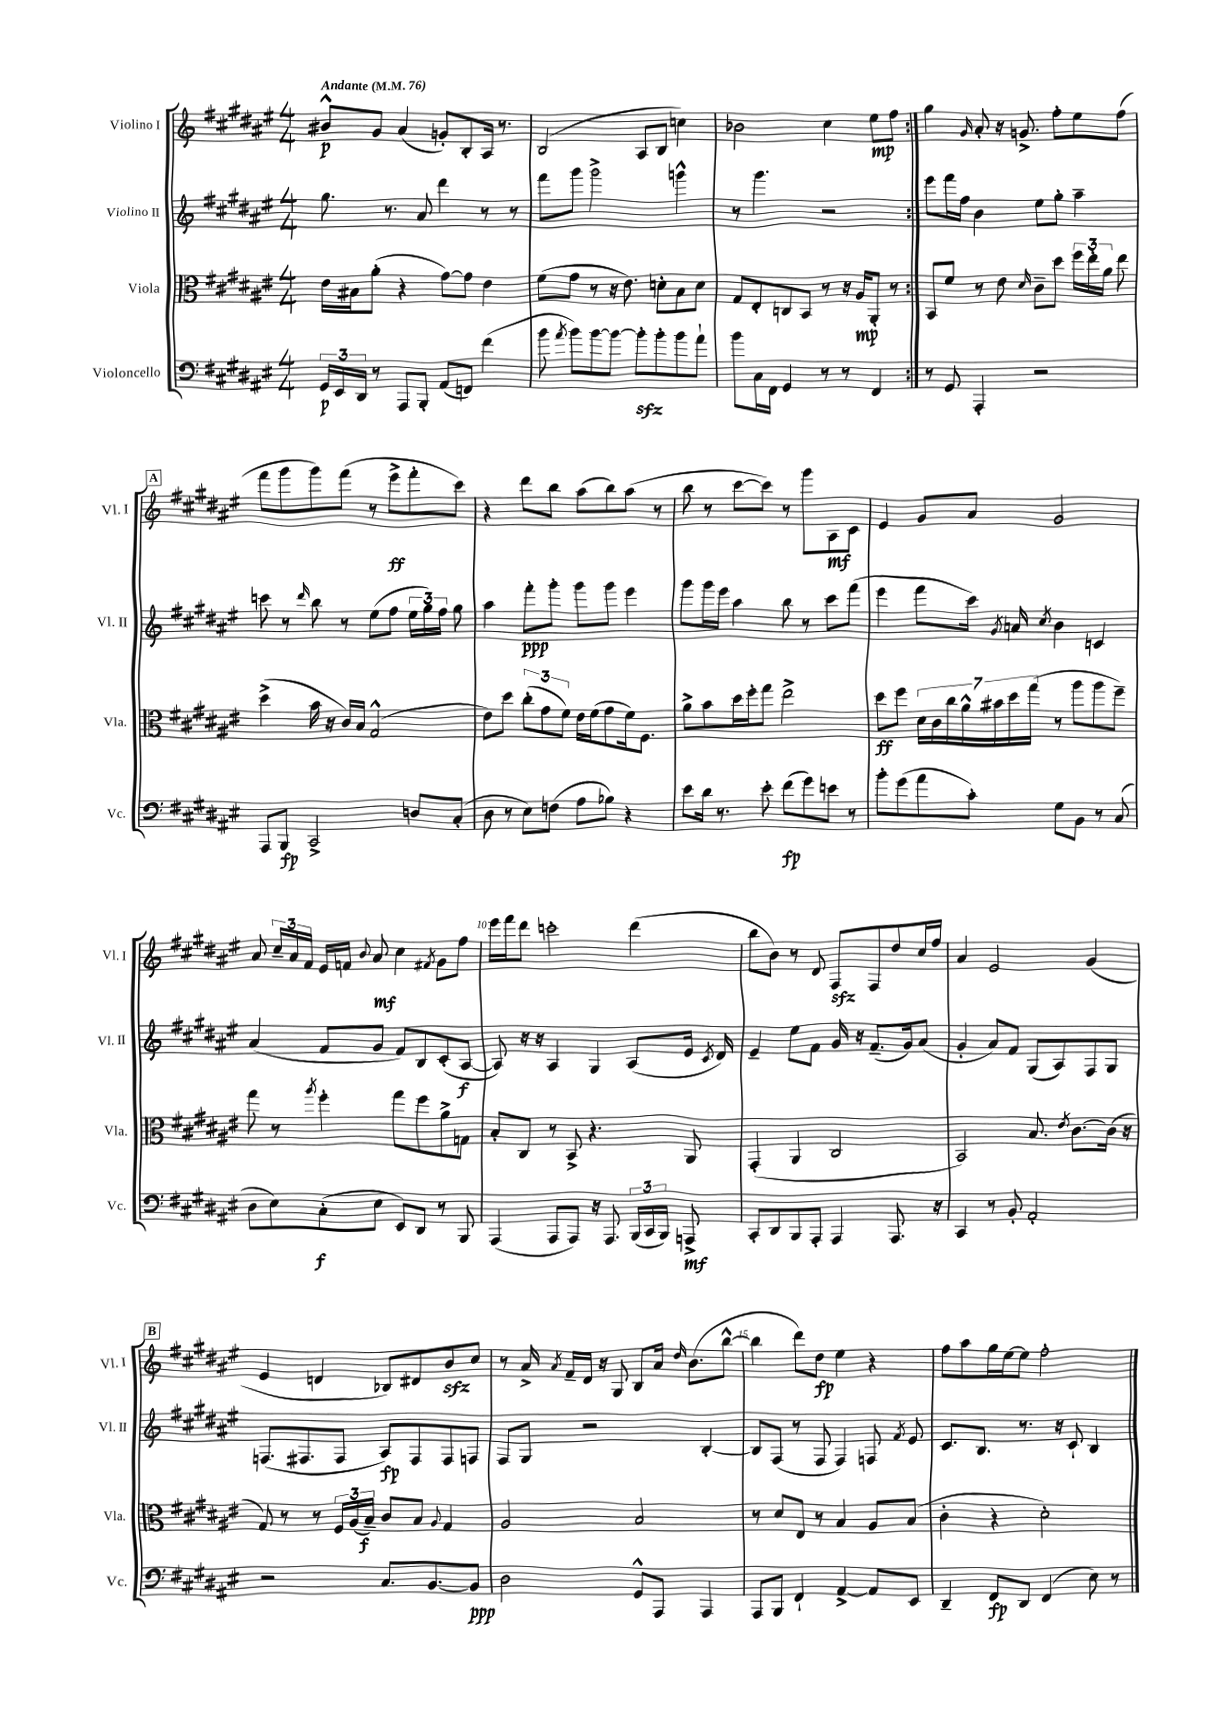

**kern	**dynam	**kern	**dynam	**kern	**dynam	**kern	**dynam
*part4	*part4	*part3	*part3	*part2	*part2	*part1	*part1
*staff4	*staff4	*staff3	*staff3	*staff2	*staff2	*staff1	*staff1
*I"Violoncello	*	*I"Viola	*	*I"Violino II	*	*I"Violino I	*
*I'Vc.	*	*I'Vla.	*	*I'Vl. II	*	*I'Vl. I	*
*clefF4	*	*clefC3	*	*clefG2	*	*clefG2	*
*k[f#c#g#d#a#e#]	*	*k[f#c#g#d#a#e#]	*	*k[f#c#g#d#a#e#]	*	*k[f#c#g#d#a#e#]	*
*M4/4	*	*M4/4	*	*M4/4	*	*M4/4	*
*MM76	*	*MM76	*	*MM76	*	*MM76	*
=1	=1	=1	=1	=1	=1	=1	=1
!	!	!	!	!	!	!LO:TX:a:B:t=Andante	!
24GG#/LL	p	16e#\LL	.	8.gg#\	.	8b#X^^/L	p
24EE#/	.	.	.	.	.	.	.
.	.	16B#X\J	.	.	.	.	.
24DD#/JJ	.	.	.	.	.	.	.
8r	.	(8a#'\J	.	.	.	8g#/J	.
.	.	.	.	8.r	.	.	.
8AAA#/L	.	4r	.	.	.	(4a#/	.
8BBB'/J	.	.	.	8a#/	.	.	.
(8AA#/L	.	[8g#\L)	.	4ddd#\	.	8gn'/L)	.
8FFn/J)	.	8g#\J]	.	.	.	8B'/	.
(4f#\	.	4e#\	.	8r	.	16A#/Jk	.
.	.	.	.	.	.	8.r	.
.	.	.	.	8r	.	.	.
=2	=2	=2	=2	=2	=2	=2	=2
8b\	.	(8f#\L	.	8fff#\L	.	(2B/	.
8qa#/	.	.	.	.	.	.	.
8b\L)	.	8g#\J	.	8ggg#\J	.	.	.
[8b\	.	8r	.	2ggg#^\	.	.	.
8b\J_	.	16r	.	.	.	.	.
.	.	8.e#\)	.	.	.	.	.
8bzz'\L]	.	.	.	.	.	8A#/L	.
8b'\	.	8dn'\L	.	.	.	8B/J	.
8b\	.	8B\	.	4gggn^^\	.	4ccn\)	.
8a#`\J	.	8d\J	.	.	.	.	.
=3	=3	=3	=3	=3	=3	=3	=3
8b\L	.	8G#/L	.	8r	.	2b-X\	.
16C#\L	.	8E#'/	.	4.ggg#\	.	.	.
16FF#\JJ	.	.	.	.	.	.	.
4GG#/	.	8Cn/	.	.	.	.	.
.	.	8BB/J	.	.	.	.	.
8r	.	8r	.	2r	.	4cc#\	.
8r	.	16r	.	.	.	.	.
.	.	16A#/KL	mp	.	.	.	.
4FF#/	.	8AA#'/J	.	.	.	8ee#\L	mp
.	.	8r	.	.	.	8ff#\J	.
=4:|!	=4:|!	=4:|!	=4:|!	=4:|!	=4:|!	=4:|!	=4:|!
8r	.	8BB/L	.	8eee#\L	.	4gg#\	.
8GG#/	.	8f#/J	.	16fff#\L	.	.	.
.	.	.	.	16ff#\JJ	.	.	.
.	.	.	.	.	.	16qqg#/	.
4AAA#'/	.	8r	.	4b\	.	8a#'/	.
.	.	8e#\	.	.	.	16r	.
.	.	.	.	.	.	8.gn^/	.
.	.	16qqd#/	.	.	.	.	.
2r	.	8c#~\L	.	8ee#\L	.	.	.
.	.	8dd#\J	.	8gg#'\J	.	8ff#'\L	.
.	.	24ff#\LL	.	4aa#~\	.	8ee#\	.
.	.	24ee#'\	.	.	.	.	.
.	.	24a#\JJ	.	.	.	.	.
.	.	8ee#\	.	.	.	(8ff#\J	.
!!LO:LB:g=z
!!LO:REH:place=s1:t=A
=5	=5	=5	=5	=5	=5	=5	=5
8AAA#/L	.	(4dd#^\	.	8cccn\	.	8fff#\L	.
8BBB/J	fp	.	.	8r	.	8ggg#\	.
.	.	.	.	16qqddd#/	.	.	.
2CC#^/	.	16b\	.	8bb\	.	8ggg#\)	.
.	.	16r	.	.	.	.	.
.	.	16c#/LL)	.	8r	.	(8fff#\J	.
.	.	16B/JJ	.	.	.	.	.
.	.	(2G#^^/	.	(8ee#\L	.	8r	.
.	.	.	.	8ff#\J	.	8eee#^\L	ff
8Dn/L	.	.	.	24ee#\LL	.	8fff#'\	.
.	.	.	.	24gg#\)	.	.	.
.	.	.	.	24ff#\JJ	.	.	.
(8C#'/J	.	.	.	8gg#\	.	8ccc#\J)	.
=6	=6	=6	=6	=6	=6	=6	=6
8D#\	.	8e#\L)	.	4aa#\	.	4r	.
8r	.	8dd#\J	.	.	.	.	.
8E#\L)	.	(12cc#'\L	.	8fff#'\L	ppp	8ddd#\L	.
.	.	12g#\	.	.	.	.	.
(8Fn\J	.	.	.	8ggg#'\J	.	8bb\J	.
.	.	12f#\J)	.	.	.	.	.
8A#\L	.	16e#\LL	.	8ggg#\L	.	(8aa#\L	.
.	.	(16f#\J	.	.	.	.	.
8B-X\J)	.	8g#\	.	8ggg#\J	.	8bb\)	.
4r	.	16f#\k)	.	4eee#\	.	(8aa#\J	.
.	.	8.F#\J	.	.	.	.	.
.	.	.	.	.	.	8r	.
=7	=7	=7	=7	=7	=7	=7	=7
8e#\L	.	8a#^\L	.	8ggg#\L	.	8bb\	.
16d#\Jk	.	8b\	.	16ggg#\L	.	8r	.
8.r	.	.	.	16eee#\JJ	.	.	.
.	.	16dd#\L	.	4aa#\	.	[8ccc#\L	.
.	.	16ff#'\J	.	.	.	.	.
8e#'\	.	8gg#\J	.	.	.	8ccc#\J])	.
(8f#\L	fp	2ee#^\	.	8bb\	.	8r	.
8g#\)	.	.	.	8r	.	8ggg#\L	.
8en\J	.	.	.	8ccc#\L	.	8A#\	mf
8r	.	.	.	(8fff#\J	.	8c#\J	.
=8	=8	=8	=8	=8	=8	=8	=8
8b'\L	.	8dd#\L	ff	4eee#\	.	4e#/	.
(8g#\	.	8ff#\J	.	.	.	.	.
8a#\	.	28d#\LL	.	8fff#\L	.	8g#/L	.
.	.	28c#\	.	.	.	.	.
.	.	28cc#\	.	.	.	.	.
.	.	28a#^^\	.	.	.	.	.
8c#'\J)	.	.	.	16ccc#\Jk)	.	8a#/J	.
.	.	28b#X\	.	.	.	.	.
.	.	28dd#\	.	.	.	.	.
.	.	.	.	8qg#/	.	.	.
.	.	.	.	16an/	.	.	.
.	.	(28gg#\JJ	.	.	.	.	.
.	.	.	.	8qcc#/	.	.	.
8G#\L	.	8r	.	4b\	.	2g#/	.
8BB\J	.	8aa#\L	.	.	.	.	.
8r	.	8aa#\	.	4cn/	.	.	.
(8C#/	.	8ff#~\J)	.	.	.	.	.
!!LO:LB:g=z
=9	=9	=9	=9	=9	=9	=9	=9
8D#\L	.	8gg#\	.	(4a#/	.	8a#/	.
8E#\)	.	8r	.	.	.	24cc#~/LL	.
.	.	.	.	.	.	24a#/	.
.	.	.	.	.	.	24f#/JJ	.
.	.	8qaa#/	.	.	.	.	.
(8C#'\	f	4ff#'\	.	8f#/L	.	16e#/LL	.
.	.	.	.	.	.	16fn/JJ	.
.	.	.	.	.	.	8qqb/	.
8E#\J	.	.	.	8g#/J	.	8a#/	mf
8EE#/L)	.	8gg#\L	.	8f#/L)	.	4cc#\	.
8DD#/J	.	8ff#\	.	8B/	.	.	.
.	.	.	.	.	.	8qf#X/	.
8r	.	8a#^\	.	(8c#'/	.	8g#\L	.
8BBB/	.	8Gn\J	.	[8A#/J	f	8ff#\J	.
=10	=10	=10	=10	=10	=10	=10	=10
(4AAA#/	.	8B'/L	.	8A#/])	.	16eee#\LL	.
.	.	.	.	.	.	16fff#\J	.
.	.	8C#/J	.	16r	.	8ddd#\J	.
.	.	.	.	16r	.	.	.
8AAA#/L	.	8r	.	4A#/	.	2cccn'\	.
8AAA#/J)	.	8BB^/	.	.	.	.	.
16r	.	4.r	.	4G#/	.	.	.
8.AAA#/	.	.	.	.	.	.	.
(24BBB/LL	.	.	.	(8A#/L	.	(4ddd#\	.
24CC#/	.	.	.	.	.	.	.
24BBB/JJ)	.	.	.	.	.	.	.
8AAAn^/	mf	8AA#/	.	16e#/Jk	.	.	.
.	.	.	.	8qc#/	.	.	.
.	.	.	.	16d#/)	.	.	.
=11	=11	=11	=11	=11	=11	=11	=11
8CC#'/L	.	(4GG#'/	.	4e#~/	.	8bb\L	.
8DD#/	.	.	.	.	.	8b\J)	.
8BBB/	.	4AA#/	.	8ee#\L	.	8r	.
8AAA#'/J	.	.	.	8f#\J	.	8d#/	.
4AAA#/	.	2C#/	.	16g#/	.	8F#zz/L	.
.	.	.	.	16r	.	.	.
.	.	.	.	(8.f#~/L	.	8F#/	.
8.AAA#/	.	.	.	.	.	8dd#/	.
.	.	.	.	16g#/k)	.	.	.
.	.	.	.	(8a#/J	.	16cc#/L	.
16r	.	.	.	.	.	16ff#/JJ	.
=12	=12	=12	=12	=12	=12	=12	=12
4CC#/	.	2BB/)	.	4g#'/	.	4a#/	.
8r	.	.	.	8a#/L)	.	2e#/	.
8BB'/	.	.	.	8f#/J	.	.	.
2AA#'/	.	8.B/	.	(8G#/L	.	.	.
.	.	.	.	8A#/)	.	.	.
.	.	8qe#/	.	.	.	.	.
.	.	[8.c#\L	.	.	.	.	.
.	.	.	.	8F#/	.	(4g#/	.
.	.	(16c#\Jk]	.	8G#/J	.	.	.
.	.	16r	.	.	.	.	.
!!LO:LB:g=z
!!LO:REH:place=s1:t=B
=13	=13	=13	=13	=13	=13	=13	=13
2r	.	8G#/)	.	(8.Fn/L	.	4e#/	.
.	.	8r	.	.	.	.	.
.	.	.	.	8.F#X/	.	.	.
.	.	8r	.	.	.	4dn/	.
.	.	24F#/LL	.	8F#/J	.	.	.
.	.	(24A#/	.	.	.	.	.
.	.	24B~/JJ)	f	.	.	.	.
8.C#/L	.	8c#/L	.	8A#/L)	fp	8B-X/L)	.
.	.	8B/J	.	8F#/	.	8d#X/	.
[8.BB/	.	.	.	.	.	.	.
.	.	8qqA#/	.	.	.	.	.
.	.	4G#/	.	8F#/	.	8bzz/	.
8BB/J]	ppp	.	.	8Fn/J	.	8cc#/J	.
=14	=14	=14	=14	=14	=14	=14	=14
2D#\	.	2A#/	.	8F#/L	.	8r	.
.	.	.	.	8G#/J	.	16a#^/	.
.	.	.	.	.	.	8qa#/	.
.	.	.	.	.	.	16f#~/LL	.
.	.	.	.	2r	.	16d#/JJ	.
.	.	.	.	.	.	16r	.
.	.	.	.	.	.	8G#/	.
8GG#^^/L	.	2B/	.	.	.	8B/L	.
8AAA#/J	.	.	.	.	.	16a#/Jk	.
.	.	.	.	.	.	16qqdd#/	.
.	.	.	.	.	.	(8.b\L	.
4AAA#/	.	.	.	[4B'/	.	.	.
.	.	.	.	.	.	[8bb^^\J	.
=15	=15	=15	=15	=15	=15	=15	=15
8AAA#/L	.	8r	.	8B/L]	.	4bb\]	.
8BBB/J	.	8d#/L	.	(8F#/J	.	.	.
4FF#`/	.	8E#/J	.	8r	.	8ddd#\L)	.
.	.	8r	.	8F#/	.	8dd#\J	fp
[4AA#^/	.	4B/	.	4F#/)	.	4ee#\	.
8AA#/L]	.	8A#/L	.	8Fn/	.	4r	.
.	.	.	.	8qf#/	.	.	.
8EE#/J	.	(8B/J	.	8e#/	.	.	.
=16	=16	=16	=16	=16	=16	=16	=16
4DD#~/	.	4c#'\	.	8.c#/L	.	8ff#\L	.
.	.	.	.	.	.	8aa#\	.
.	.	.	.	8.B/J	.	.	.
8FF#/L	fp	4r	.	.	.	16gg#\L	.
.	.	.	.	.	.	[16ee#\J	.
8DD#/J	.	.	.	8.r	.	8ee#\J]	.
(4FF#/	.	2d#'\)	.	.	.	2ff#'\	.
.	.	.	.	16r	.	.	.
.	.	.	.	8c#`/	.	.	.
8E#\)	.	.	.	4B/	.	.	.
8r	.	.	.	.	.	.	.
==	==	==	==	==	==	==	==
*-	*-	*-	*-	*-	*-	*-	*-
